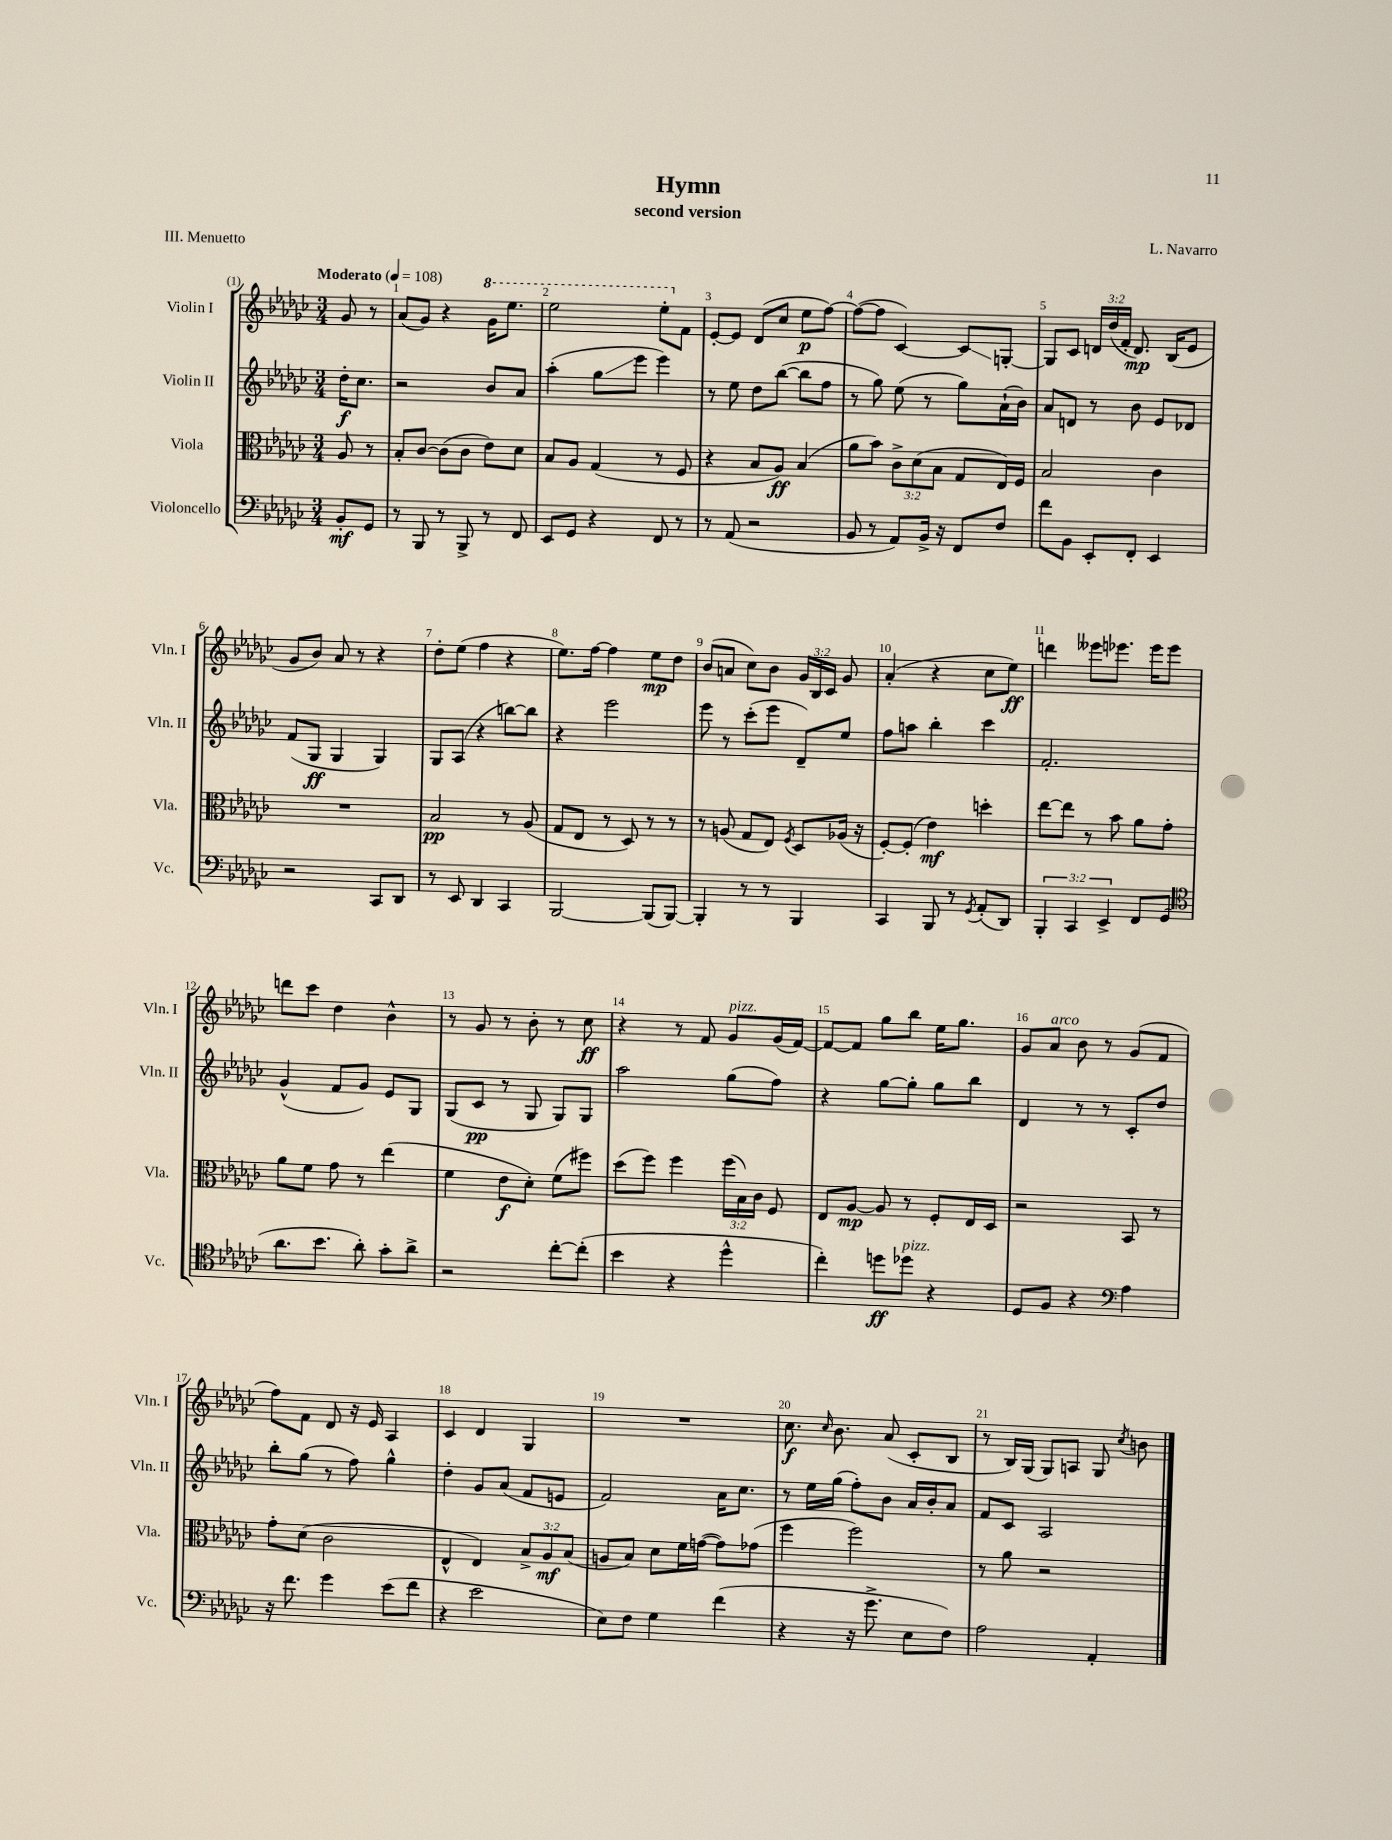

**kern	**kern	**kern	**kern
*staff4	*staff3	*staff2	*staff1
*clefF4	*clefC3	*clefG2	*clefG2
*k[b-e-a-d-g-c-]	*k[b-e-a-d-g-c-]	*k[b-e-a-d-g-c-]	*k[b-e-a-d-g-c-]
*M3/4	*M3/4	*M3/4	*M3/4
*MM108	*MM108	*MM108	*MM108
8BB-'	8A-	16dd-'	8g-
.	.	8.cc-	.
8GG-	8r	.	8r
=	=	=	=
8r	8B-'	2r	(8a-
8BBB-	[8c-	.	8g-)
8r	(8c-]	.	4r
8BBB-^	8c-	.	.
8r	8e-)	8b-	16gg-
.	.	.	8.eee-
8FF	8d-	8a-	.
=	=	=	=
8EE-	8B-	(4aa-'	2eee-
8GG-	8A-	.	.
4r	(4G-	8gg-	.
.	.	8eee-	.
8FF	8r	4eee-)	8eee-'
8r	8F	.	8f
=	=	=	=
8r	4r	8r	[8e-'
(8AA-	.	8ee-	8e-]
2r	8B-	8dd-	(8d-
.	8A-)	([8bb-	8cc-
.	(4B-	8bb-]	8ee-
.	.	8ff	[8ff)
=	=	=	=
8BB-	8a-	8r	(8ff_
8r	8b-)	8gg-)	8ff]
8AA-)	12c-^	(8ee-	[4c-)
.	(12d-	.	.
16BB-^	.	8r	.
.	12B-	.	.
16r	.	.	.
8FF	8G-	8gg-)	8c-]
8F	16E-)	(16a-`	[8G'
.	16F	16b-)	.
=	=	=	=
8f	2B-	8a-	8G]
8BB-	.	8d	8c-
8EE-'	.	8r	24d
.	.	.	(24dd-
.	.	.	24f'
8FF'	.	8b-	8.d)
4EE-	4c-	8e-	.
.	.	.	(16B-
.	.	8d-	8e-
=	=	=	=
2r	2.r	(8f	8g-
.	.	8G-	8b-)
.	.	4G-	8a-
.	.	.	8r
8CC-	.	4G-)	4r
8DD-	.	.	.
=	=	=	=
8r	2B-	8G-	8dd-'
8EE-	.	(8A-	(8ee-
4DD-	.	4r	4ff
4CC-	8r	[8bb)	4r
.	(8A-	8bb]	.
=	=	=	=
[2BBB-	8G-	4r	8.ee-)
.	8E-	.	.
.	.	.	[16ff
.	8r	2eee-	4ff]
.	8D-)	.	.
(8BBB-]	8r	.	8ee-
[8BBB-)	8r	.	8dd-
=	=	=	=
4BBB-']	8r	8eee-	(8b-
.	(8A	8r	8a
8r	8G-	(8ccc-'	8cc-)
8r	8E-)	8eee-	8b-
.	8qF	.	.
4BBB-	8D-	8d-~)	24g-
.	.	.	24B-
.	.	.	24c-
.	(16A-	8ee-	8g-
.	16r	.	.
=	=	=	=
4CC-	[8F')	8ff	(4a-'
.	(8F']	8aa	.
8BBB-	4e-)	4bb-'	4r
8r	.	.	.
8qGG-	.	.	.
(8AA-'	4dd'	4ccc-	8cc-
8DD-)	.	.	8ee-)
=	=	=	=
6BBB-'	[8ee-	2.f'	4ddd
.	8ee-]	.	.
6CC-	.	.	.
.	8r	.	8eee--
6EE-^	.	.	.
.	8b-	.	8.eee-
8FF	8a-	.	.
.	.	.	16eee-
(8GG-	8g-'	.	8eee-
=	=	=	=
*clefC4	*	*	*
8.a-	8a-	(4g-^^	8ddd
.	8f	.	8ccc-
8.b-	.	.	.
.	8g-	8f	4dd-
8a-')	8r	8g-)	.
8g-'	(4ee-	8e-	4b-^^
8a-^	.	8G-	.
=	=	=	=
2r	4f	(8G-	8r
.	.	8c-	8g-
.	8e-	8r	8r
.	8d-')	8G-	8b-'
[8cc-'	(8f	8G-)	8r
(8cc-']	8ff#)	8G-	8cc-
=	=	=	=
4b-	(8dd-	2aa-	4r
.	8ff)	.	.
4r	4ff	.	8r
.	.	.	8f
4dd-^^	(24ff	(8gg-	8g-
.	24B-)	.	.
.	24c-	.	.
.	8F	8ff)	(16g-
.	.	.	[16f)
=	=	=	=
4cc-')	8E-	4r	8f_
.	[8A-	.	8f]
8dd	8A-]	[8gg-	8gg-
8dd-	8r	8gg-']	8bb-
4r	8F'	8gg-	16ee-
.	.	.	8.gg-
.	16E-	8bb-	.
.	16D-	.	.
=	=	=	=
8D-	2r	4d-	8g-
8F	.	.	8a-
4r	.	8r	8b-
.	.	8r	8r
*clefF4	*	*	*
4A-	8BB-	8c-'	(8g-
.	8r	8dd-	8f
=	=	=	=
16r	8g-'	8bb-'	8ff)
8.f	.	.	.
.	(8d-	(8gg-	8f
4g-	2c-	8r	8d-
.	.	8ff)	16r
.	.	.	16e-
(8e-	.	4gg-^^	4A-
8f	.	.	.
=	=	=	=
4r	4E-^^	4dd-'	4c-
2e-	4E-)	8g-	4d-
.	.	(8a-	.
.	12B-^	8f	4G-
.	12A-	.	.
.	.	8e	.
.	(12B-	.	.
=	=	=	=
8E-)	8A	2f)	2.r
8F	8B-)	.	.
4G-	8d-	.	.
.	16f	.	.
.	([16g	.	.
(4f	8g])	16a-	.
.	.	8.cc-	.
.	(8g-	.	.
=	=	=	=
4r	4ff	8r	8.cc-
.	.	16ee-	.
.	.	.	16qqcc-
.	.	(16gg-	8.b-
16r	2ff)	8ff')	.
8.g-^	.	.	.
.	.	8b-	(8a-
8E-	.	16a-	8c-'
.	.	16b-'	.
8F)	.	8a-	8B-
=	=	=	=
2A-	8r	8f	8r
.	8a-	8c-	16B-)
.	.	.	(16G-
.	2r	2A-	8G-)
.	.	.	8A
4AA-'	.	.	8G-
.	.	.	8qcc-
.	.	.	8b
==	==	==	==
*-	*-	*-	*-
